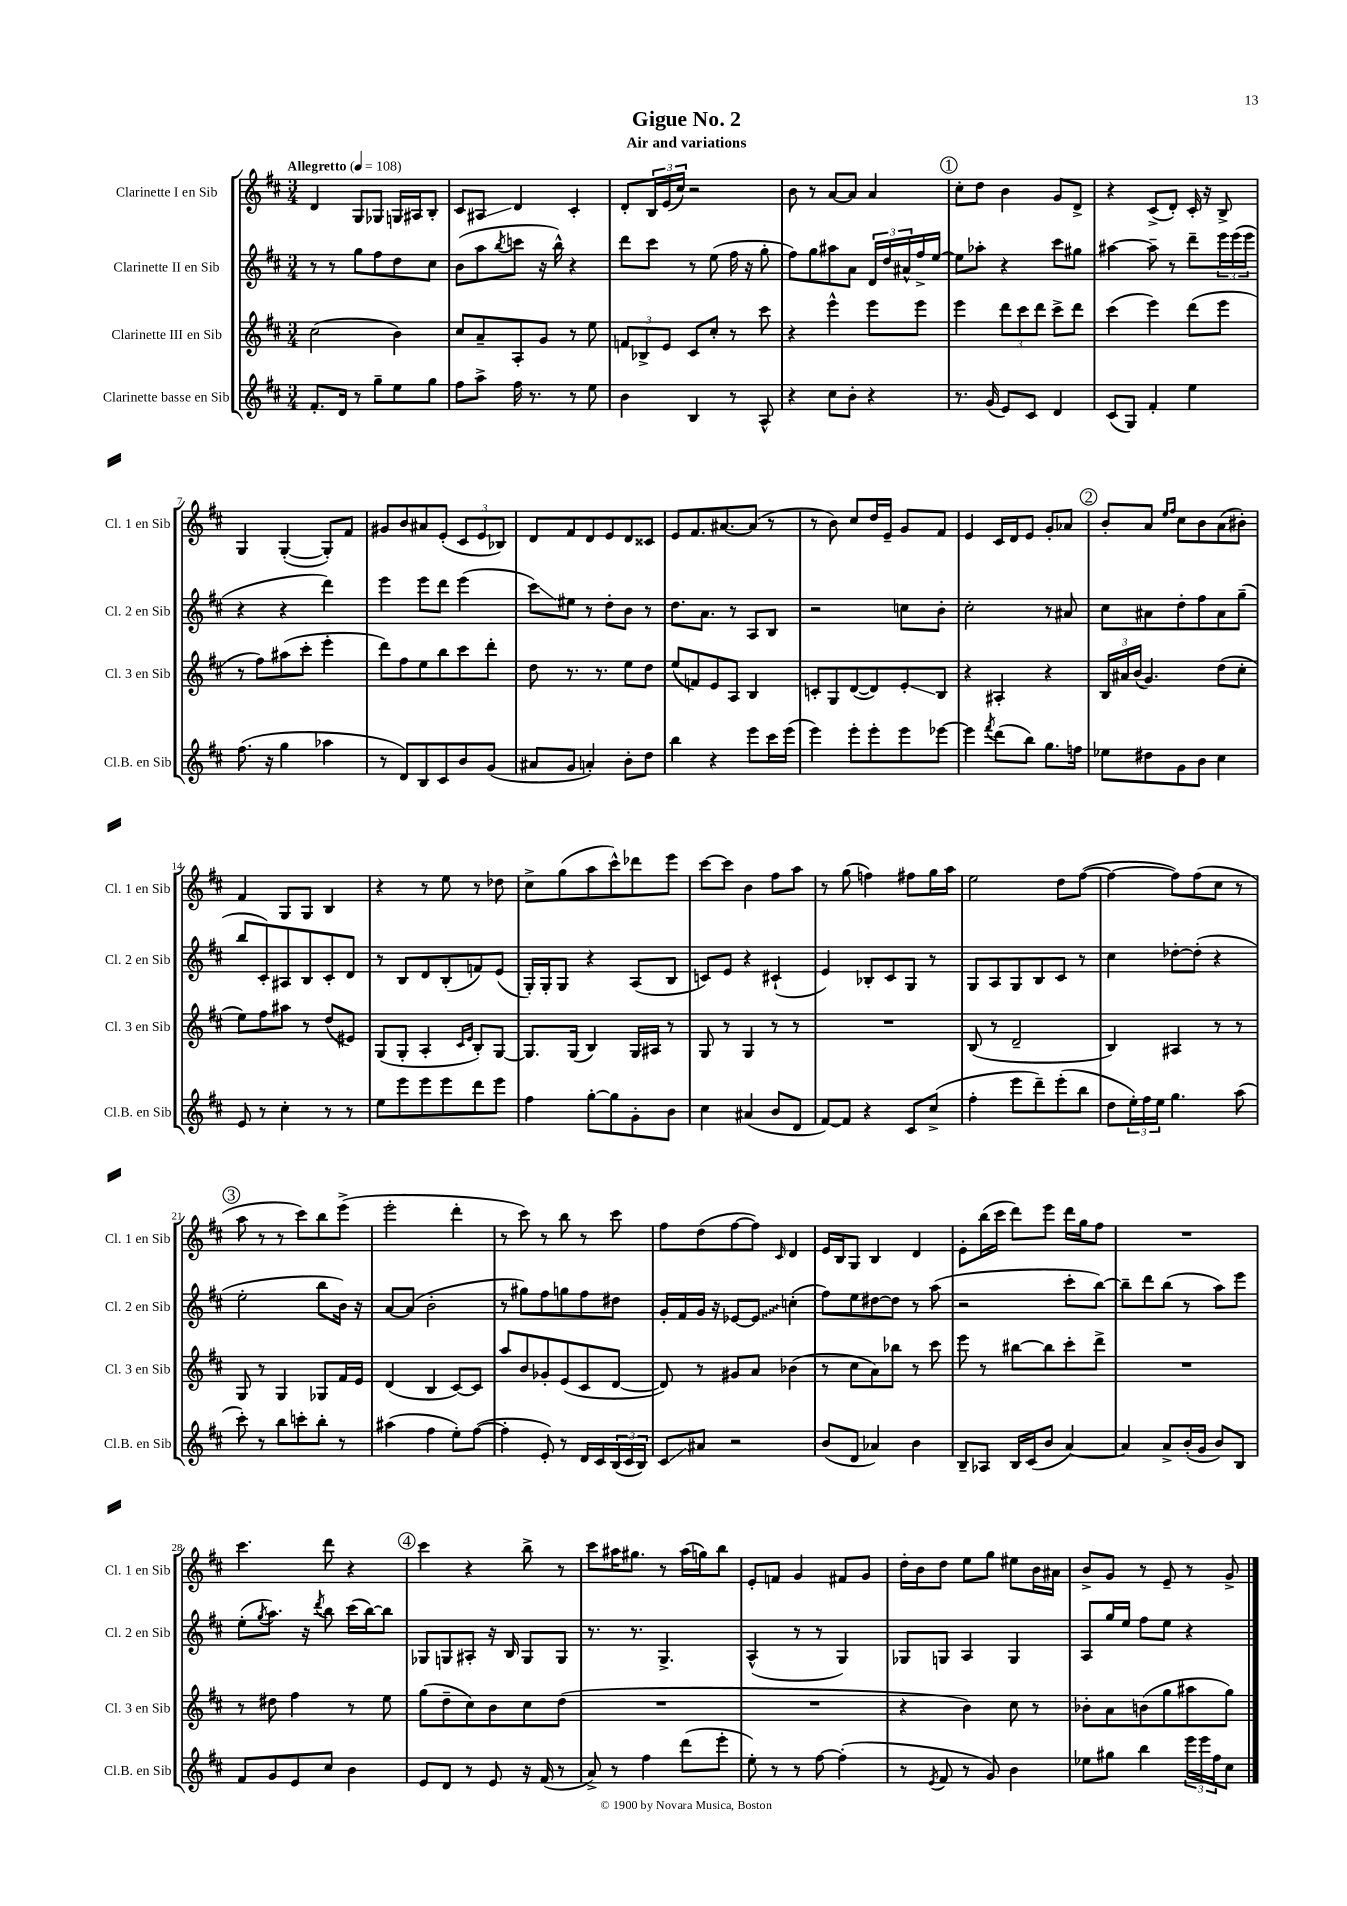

**kern	**kern	**kern	**kern
*staff4	*staff3	*staff2	*staff1
*clefG2	*clefG2	*clefG2	*clefG2
*k[f#c#]	*k[f#c#]	*k[f#c#]	*k[f#c#]
*M3/4	*M3/4	*M3/4	*M3/4
*MM108	*MM108	*MM108	*MM108
8.f#'	(2cc#	8r	4d
.	.	8r	.
16d	.	.	.
8r	.	8gg	8G
8gg~	.	8ff#	8G-
8ee	4b)	8dd	16G
.	.	.	16A#
8gg	.	8cc#	8B'
=	=	=	=
8ff#	8cc#	(8b	8c#
8aa^	8a~	8aa	8A#
.	.	8qbb	.
16ff#	8A'	8ccc	4d
8.r	.	.	.
.	8g	16r	.
.	.	16bb^^)	.
8r	8r	4r	4c#'
8ee	8ee	.	.
=	=	=	=
4b	12f	8ddd	8d'
.	12B-^	.	.
.	.	8ccc#	24B
.	12e	.	(24e
.	.	.	24cc#)
4B	8c#	8r	2r
.	8cc#'	(8ee	.
8r	8r	16ff#	.
.	.	16r	.
8A^^	8ccc#	8gg'	.
=	=	=	=
4r	4r	8ff#)	8b
.	.	8gg	8r
8cc#	4eee^^	8aa#	[8a
8b'	.	8a	8a]
4r	8eee	24d	4a
.	.	24dd	.
.	.	24a#^^	.
.	8eee	16ff#^	.
.	.	[16ee	.
=	=	=	=
8.r	4eee	8ee]	8cc#'
.	.	8aa-'	8dd
(16g	.	.	.
8e)	12ddd	4r	4b
.	12ccc#	.	.
8c#	.	.	.
.	12ddd	.	.
4d	8ccc#^	8ccc#	8g
.	8ddd	8gg#	8d^
=	=	=	=
(8c#	(4ccc#	[4aa#	4r
8G)	.	.	.
4f#'	4eee)	8aa#~]	(8c#^
.	.	8r	8d')
4ee	(8ddd	8ddd~	16c#'
.	.	.	16r
.	8eee	24eee	8B^
.	.	(24eee	.
.	.	24eee	.
=	=	=	=
(8.ff#	8r	4r	4G
.	8ff#)	.	.
16r	.	.	.
4gg	(8aa#	4r	([4G'
.	8ccc#'	.	.
4aa-	4eee'	4ddd)	8G'])
.	.	.	8f#
=	=	=	=
8r	8ddd)	4eee	8g#
8d)	8ff#	.	8b
8B	8ee	8eee	8a#
8c#	8bb	8ddd	(8e'
8b	8ccc#	(4eee	12c#
.	.	.	12e
(8g	8ddd'	.	.
.	.	.	12B-)
=	=	=	=
8a#	8dd	8ccc#)	8d
8g	8.r	8ee#	8f#
4a')	.	8r	8d
.	8.r	.	.
.	.	8dd'	8e
8b'	8ee	8b	8d
8dd	8dd	8r	8c##
=	=	=	=
4bb	(8ee	8.dd	8e
.	8f)	.	8.f#
.	.	8.a	.
4r	8e	.	.
.	.	.	[8.a#
.	8A	8r	.
8eee	4B	8A	(8a#]
16ccc#	.	8B	8r
(16eee	.	.	.
=	=	=	=
4eee)	8c'	2r	8r
.	8G	.	8b)
8eee'	([8d	.	8cc#
8eee'	8d])	.	16dd
.	.	.	16e~
8eee	8e'	8cc	8g
[8eee-	8B	8b'	8f#
=	=	=	=
4eee-]	4r	2cc#'	4e
8qfff#	.	.	.
(8ddd	4A#'	.	16c#
.	.	.	16d
8bb)	.	.	8e
8.gg	4r	8r	8g'
.	.	8a#	8a-
16ff	.	.	.
=	=	=	=
8ee-	24B	8cc#	8b'
.	24a#	.	.
.	(24b	.	.
8dd#	4.g)	8a#	8a
.	.	.	16qqee
.	.	.	16qqff#
8g	.	8dd'	8cc#
8b	.	8ff#	8b
4cc#	(8dd	8a#	(8a
.	8cc#'	(8gg~	8b#')
=	=	=	=
8e	8ee)	8bb	4f#
8r	8ff#	8c#')	.
4cc#'	8aa#	8A#	8G
.	8r	8B	8G
8r	(8dd	8c#'	4B
8r	8e#)	8d	.
=	=	=	=
8ee	(8G	8r	4r
8eee	8G'	8B	.
8eee	4A'	8d	8r
8eee	.	(8B'	8ee
.	16qqc#	.	.
.	16qqe	.	.
8ddd	8B')	8f)	8r
8eee	[8G	(8e	8dd-
=	=	=	=
4ff#	8.G]	16G')	8cc#^
.	.	16G'	.
.	.	8G	(8gg
.	(16G	.	.
[8gg'	4B)	4r	8aa
8gg]	.	.	8ccc#^^)
8g'	16G	(8A	8ddd-
.	16A#	.	.
8b	8r	8B	8eee
=	=	=	=
4cc#	8G	8c)	[8ccc#
.	8r	8e	8ccc#]
(4a#	4G	4r	4b
8b	8r	(4c#`	8ff#
8d	8r	.	8aa
=	=	=	=
[8f#)	2.r	4e)	8r
8f#]	.	.	(8gg
4r	.	8B-'	4ff)
.	.	8c#	.
8c#	.	8G	8ff#
(8cc#^	.	8r	16gg
.	.	.	16aa
=	=	=	=
4ff#'	(8B	8G	2ee
.	8r	8A	.
8eee	2d~	8G	.
8ddd~)	.	8B	.
(8eee'	.	8c#	8dd
8bb	.	8r	([8ff#
=	=	=	=
8dd	4B)	4cc#	4ff#_
24ee')	.	.	.
24ff#	.	.	.
24ee	.	.	.
4.gg	4A#	[8dd-'	8ff#])
.	.	(8dd-']	(8ff#
.	8r	4r	8cc#
(8aa	8r	.	8r
=	=	=	=
8ccc#')	8G	2ee'	8aa
8r	8r	.	8r
8bb	4G	.	8r
8ccc'	.	.	8ccc#)
8bb'	8G-	8bb	8bb
8r	16f#	16b)	(8eee^
.	16e	16r	.
=	=	=	=
(4aa#	(4d	[8a	2eee'
.	.	(8a]	.
4ff#	4B	2b'	.
8ee')	[8c#)	.	4ddd'
([8ff#	8c#]	.	.
=	=	=	=
4ff#']	8aa	8r	8r
.	8b	8gg#)	8ccc#)
8e')	8g-'	8ff#	8r
8r	(8e	8gg	8bb
16d	8c#	8ff#	8r
16c#	.	.	.
(24B	[8d	8dd#	8ccc#
24c#	.	.	.
24B)	.	.	.
=	=	=	=
8c#	8d])	16g'	8ff#
.	.	16f#	.
8a#	8r	16g	(8dd
.	.	16r	.
2r	8g#	[8e-	[8ff#
.	8a	8e-]	8ff#])
.	.	.	16qqc#
.	(4b-	(4cc'	4d
=	=	=	=
(8b	8r	8ff#)	16e
.	.	.	16B
8d	8cc#	8ee	8G
4a-)	8a)	[8dd#	4B
.	8bb-	8dd#]	.
4b	8r	8r	4d
.	8ccc#	(8aa	.
=	=	=	=
8B~	8eee	2r	8e'
8A-	8r	.	(16bb
.	.	.	16ccc#
16B	[8bb#	.	8ddd)
(16c#	.	.	.
8b	8bb#]	.	8eee
[4a)	8ccc#'	8ccc#'	16ddd
.	.	.	16gg
.	8ddd^	[8bb)	8ff#
=	=	=	=
4a]	2.r	8bb~]	2.r
.	.	8ddd	.
8a^	.	(8bb	.
(16b'	.	8r	.
16g	.	.	.
8b)	.	8aa)	.
8B	.	8eee	.
=	=	=	=
8f#	8r	(8ee'	4.ccc#
.	.	8qgg	.
8g	8dd#	8.aa)	.
8e	4ff#	.	.
.	.	16r	.
.	.	8qddd	.
8cc#	.	8bb	8ddd
4b	8r	(16ccc#	4r
.	.	[16bb)	.
.	8ee	8bb]	.
=	=	=	=
8e	(8gg	8G-	4ccc#
8d	8dd~	8G	.
8r	8cc#)	8A#'	4r
8e	8b	16r	.
.	.	16B	.
16r	8cc#	8G	8bb^
(16f#	.	.	.
8r	(8dd	8G	8r
=	=	=	=
8a^)	2.r	8.r	8ccc#
8r	.	.	16aa#
.	.	8.r	8.gg#
4ff#	.	.	.
.	.	4.G^	8r
(8ddd	.	.	(16aa#
.	.	.	16gg)
8eee'	.	.	8bb
=	=	=	=
8ee')	2.r	(4A^^	8e'
8r	.	.	8f
8r	.	8r	4g
[8ff#	.	8r	.
(4ff#']	.	4G)	8f#
.	.	.	8g
=	=	=	=
8r	4r	8G-	16dd'
.	.	.	16b
8qe	.	.	.
8f#	.	8G	8dd
8r	4b)	4A	8ee
8g)	.	.	8gg
4b	8cc#	4G	8ee#
.	8r	.	16b
.	.	.	16a#
=	=	=	=
8ee-	8b-'	8A	8b^
8gg#	8a	16gg	8g
.	.	16ee	.
4bb	(8b	8ff#	8r
.	8gg	8ee	8e~
24eee	8aa#	4r	8r
24eee	.	.	.
24ff#	.	.	.
8cc#	8gg)	.	8g^
==	==	==	==
*-	*-	*-	*-
